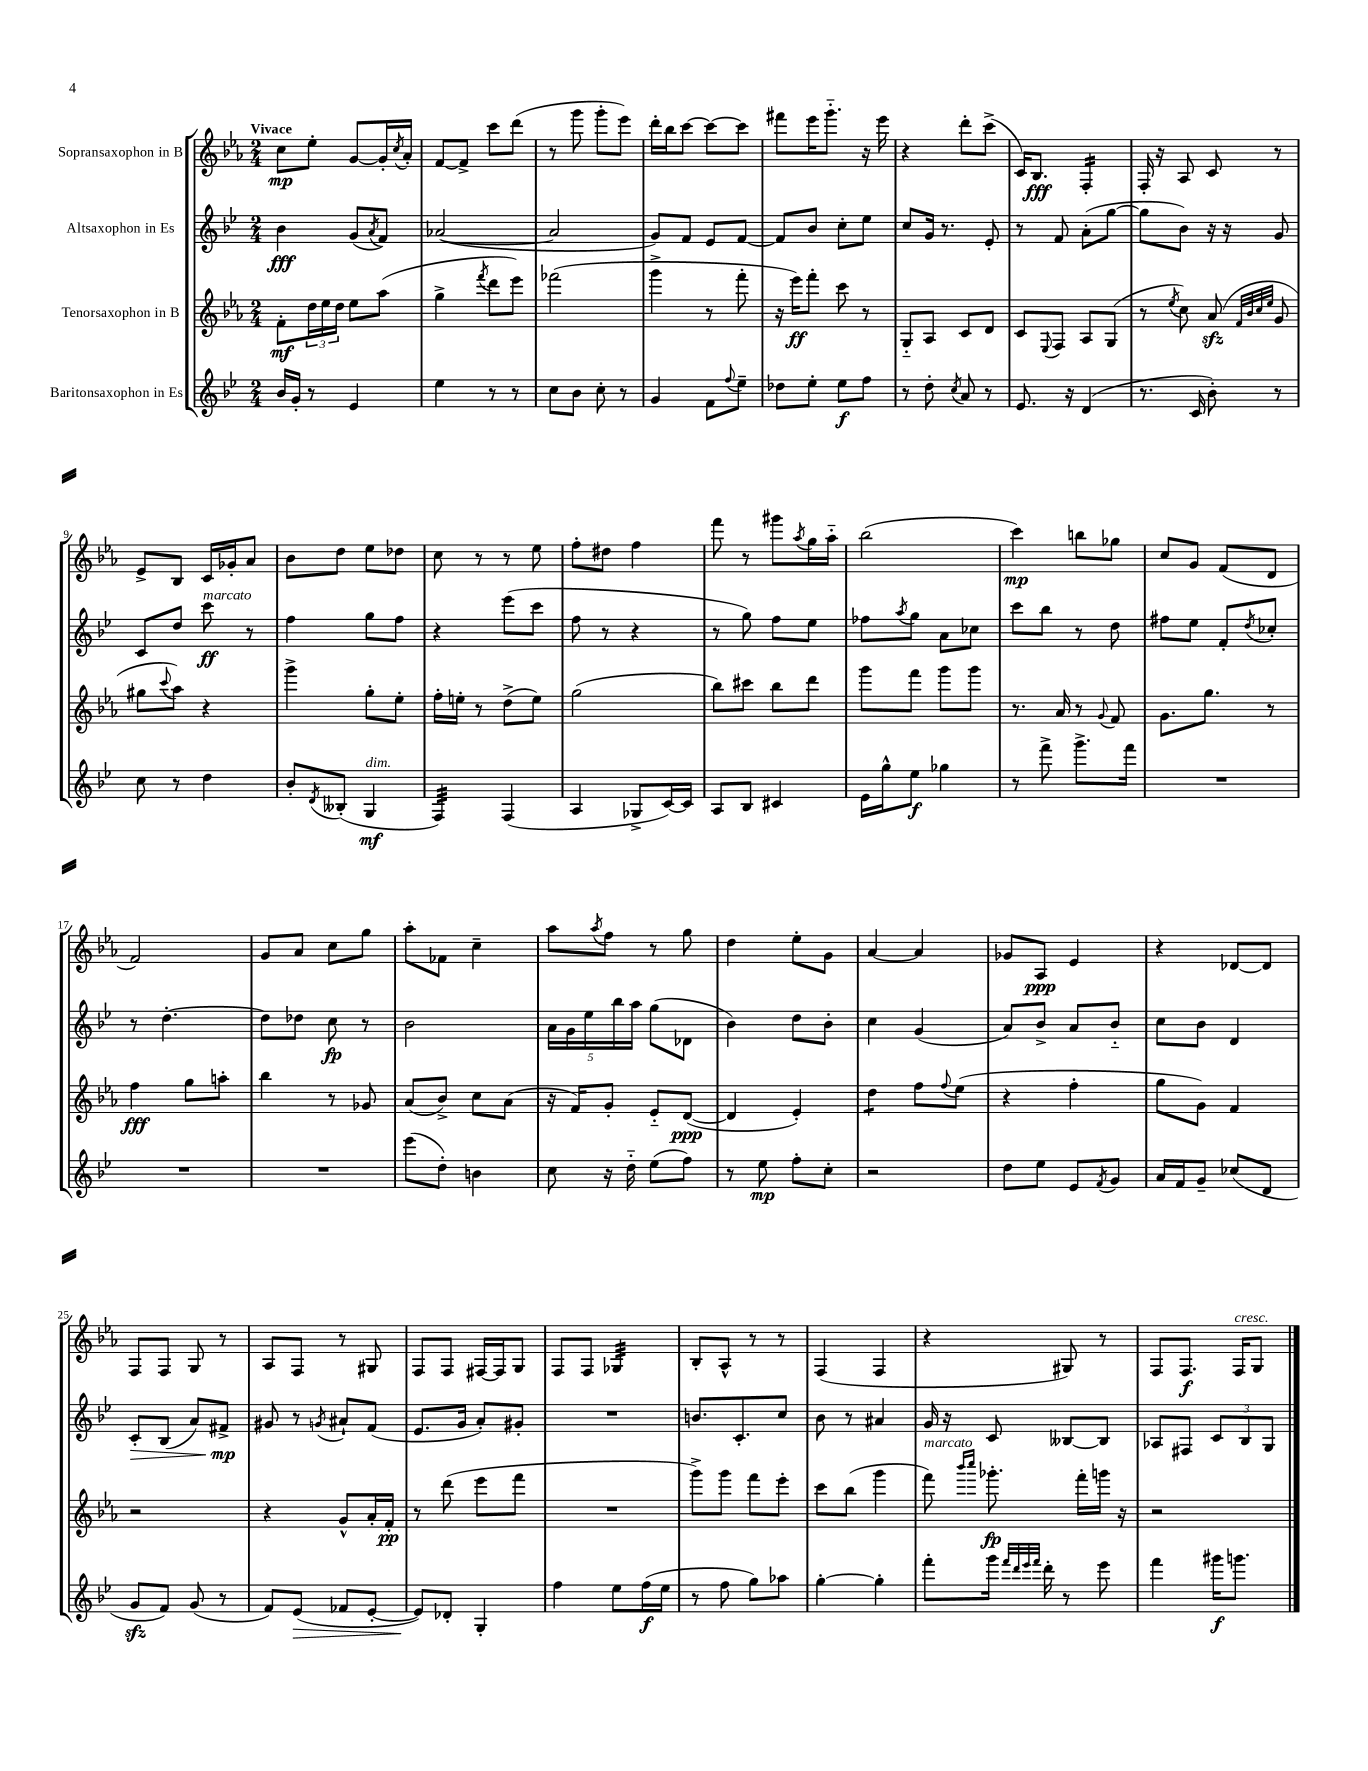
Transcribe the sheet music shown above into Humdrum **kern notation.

**kern	**kern	**kern	**kern
*staff4	*staff3	*staff2	*staff1
*clefG2	*clefG2	*clefG2	*clefG2
*k[b-e-]	*k[b-e-a-]	*k[b-e-]	*k[b-e-a-]
*M2/4	*M2/4	*M2/4	*M2/4
16b-	8f'	4b-	8cc
16g'	.	.	.
8r	24dd	.	8ee-'
.	24ee-	.	.
.	24dd	.	.
4e-	8ee-	(8g	[8g
.	.	8qa	.
.	(8aa-	8f)	16g']
.	.	.	8qcc
.	.	.	16a-'
=	=	=	=
4ee-	4gg^	([2a-	[8f
.	.	.	8f^]
.	8qfff	.	.
8r	8ddd	.	8ccc
8r	8eee-)	.	(8ddd
=	=	=	=
8cc	(2fff-	2a-]	8r
8b-	.	.	8ggg
8cc'	.	.	8ggg'
8r	.	.	8eee-)
=	=	=	=
4g	4ggg^	8g)	16ddd'
.	.	.	16bb-
.	.	8f	[8ccc
8f	8r	8e-	8ccc_
8qqff	.	.	.
8ee-~	8fff'	[8f	8ccc]
=	=	=	=
8dd-	16r	8f]	8fff#
.	16eee-)	.	.
8ee-'	8fff'	8b-	16eee-
.	.	.	8.ggg'~
8ee-	8ccc	8cc'	.
8ff	8r	8ee-	16r
.	.	.	16eee-
=	=	=	=
8r	8G'~	8cc	4r
8dd'	8A-	16g	.
.	.	8.r	.
8qcc	.	.	.
8a	8c	.	8ddd'
8r	8d	8e-'	(8ccc^
=	=	=	=
8.e-	8c	8r	16c)
.	.	.	8.B-
.	8qqE-	.	.
.	8F	8f	.
16r	.	.	.
(4d	8A-	(8a'	4F'
.	(8G	[8gg	.
=	=	=	=
8.r	8r	8gg]	16F'
.	.	.	16r
.	8qee-	.	.
.	8cc)	8b-)	8A-
16c	.	.	.
8b-')	(8a-	16r	8c
.	.	16r	.
.	32qqf	.	.
.	32qqb-	.	.
.	32qqcc	.	.
.	32qqee-	.	.
8r	8g	8g	8r
=	=	=	=
8cc	8gg#	8c	8e-^
.	8qqccc	.	.
8r	8aa-)	8dd	8B-
4dd	4r	8ccc	16c
.	.	.	16g-'
.	.	8r	8a-
=	=	=	=
8b-'	4ggg^	4ff	8b-
8qd	.	.	.
(8B--'	.	.	8dd
4G	8gg'	8gg	8ee-
.	8ee-'	8ff	8dd-
=	=	=	=
4F)	16ff'	4r	8cc
.	16ee'	.	.
.	8r	.	8r
(4F	(8dd^	(8eee-	8r
.	8ee)	8ccc	8ee-
=	=	=	=
4A	(2gg	8ff	8ff'
.	.	8r	8dd#
8G-^	.	4r	4ff
[16c)	.	.	.
16c]	.	.	.
=	=	=	=
8A	8bb-)	8r	8fff
8B-	8ccc#	8gg)	8r
4c#	8bb-	8ff	8ggg#
.	.	.	8qaa-
.	8ddd	8ee-	16gg
.	.	.	16aa-'~
=	=	=	=
16e-	8ggg	8ff-	(2bb-
16gg^^	.	.	.
.	.	8qaa	.
8ee-	8fff	8gg	.
4gg-	8ggg	8a	.
.	8ggg	8cc-	.
=	=	=	=
8r	8.r	8ccc	4ccc)
8fff^	.	8bb-	.
.	16a-	.	.
8.ggg^	8r	8r	8bb
.	8qqg	.	.
.	8f	8dd	8gg-
16fff	.	.	.
=	=	=	=
2r	8.g	8ff#	8cc
.	.	8ee-	8g
.	8.gg	.	.
.	.	8f'	(8f
.	.	8qdd	.
.	8r	8cc-'	8d
=	=	=	=
2r	4ff	8r	2f)
.	.	[4.dd'	.
.	8gg	.	.
.	8aa'	.	.
=	=	=	=
2r	4bb-	8dd]	8g
.	.	8dd-	8a-
.	8r	8cc	8cc
.	8g-	8r	8gg
=	=	=	=
(8eee-	(8a-	2b-	8aa-'
8dd')	8b-^)	.	8f-
4b	8cc	.	4cc~
.	(8a-	.	.
=	=	=	=
8cc	16r	20a	8aa-
.	.	20g	.
.	16f)	.	.
.	.	20ee-	.
.	.	.	8qaa-
16r	8g'	.	8ff
.	.	20bb-	.
16dd'~	.	.	.
.	.	20aa	.
(8ee-	8e-'~	(8gg	8r
8ff)	([8d	8d-	8gg
=	=	=	=
8r	4d]	4b-)	4dd
8ee-	.	.	.
8ff'	4e-')	8dd	8ee-'
8cc'	.	8b-'	8g
=	=	=	=
2r	4dd	4cc	[4a-
.	8ff	(4g	4a-]
.	8qqff	.	.
.	(8ee-	.	.
=	=	=	=
8dd	4r	8a)	8g-
8ee-	.	8b-^	8A-
8e-	4ff'	8a	4e-
8qf	.	.	.
8g	.	8b-'~	.
=	=	=	=
16a	8gg	8cc	4r
16f	.	.	.
8g~	8g)	8b-	.
(8cc-	4f	4d	[8d-
8d	.	.	8d-]
=	=	=	=
8g	2r	8c'	8F
8f)	.	(8B-	8F
(8g	.	8a)	8G
8r	.	8f#^	8r
=	=	=	=
8f)	4r	8g#	8A-
(8e-	.	8r	8F
.	.	8qg	.
8f-	8g^^	8a#`	8r
[8e-'	16a-'	(8f	8G#
.	16f'	.	.
=	=	=	=
8e-])	8r	8.e-	8F
8d-'	(8ddd	.	8F
.	.	16g	.
4G'	8eee-	8a')	[16F#
.	.	.	16F#]
.	8fff	8g#'	8G
=	=	=	=
4ff	2r	2r	8F
.	.	.	8F
8ee-	.	.	4G-
(16ff	.	.	.
16ee-	.	.	.
=	=	=	=
8r	8ggg^)	8.b	8B-'
8ff	8ggg	.	8A-^^
.	.	8.c'	.
8gg)	8fff	.	8r
8aa-	8eee-'	8cc	8r
=	=	=	=
[4gg'	8ccc	8b-	(4F
.	(8bb-	8r	.
4gg']	4ggg	4a#	4F
=	=	=	=
8fff'	8fff)	16g	4r
.	.	16r	.
.	16qqbbb-	.	.
.	16qqcccc	.	.
16ggg	8.ggg-'	8c	.
32qqfff	.	.	.
32qqddd	.	.	.
32qqeee-	.	.	.
32qqfff	.	.	.
16ddd'	.	.	.
8r	.	[8B--	8G#)
.	16fff'	.	.
8eee-	16ggg	8B--]	8r
.	16r	.	.
=	=	=	=
4fff	2r	8A-	8F
.	.	8F#	8.F
16ggg#	.	12c	.
8.ggg	.	.	16F
.	.	12B-	.
.	.	.	8G
.	.	12G	.
==	==	==	==
*-	*-	*-	*-
